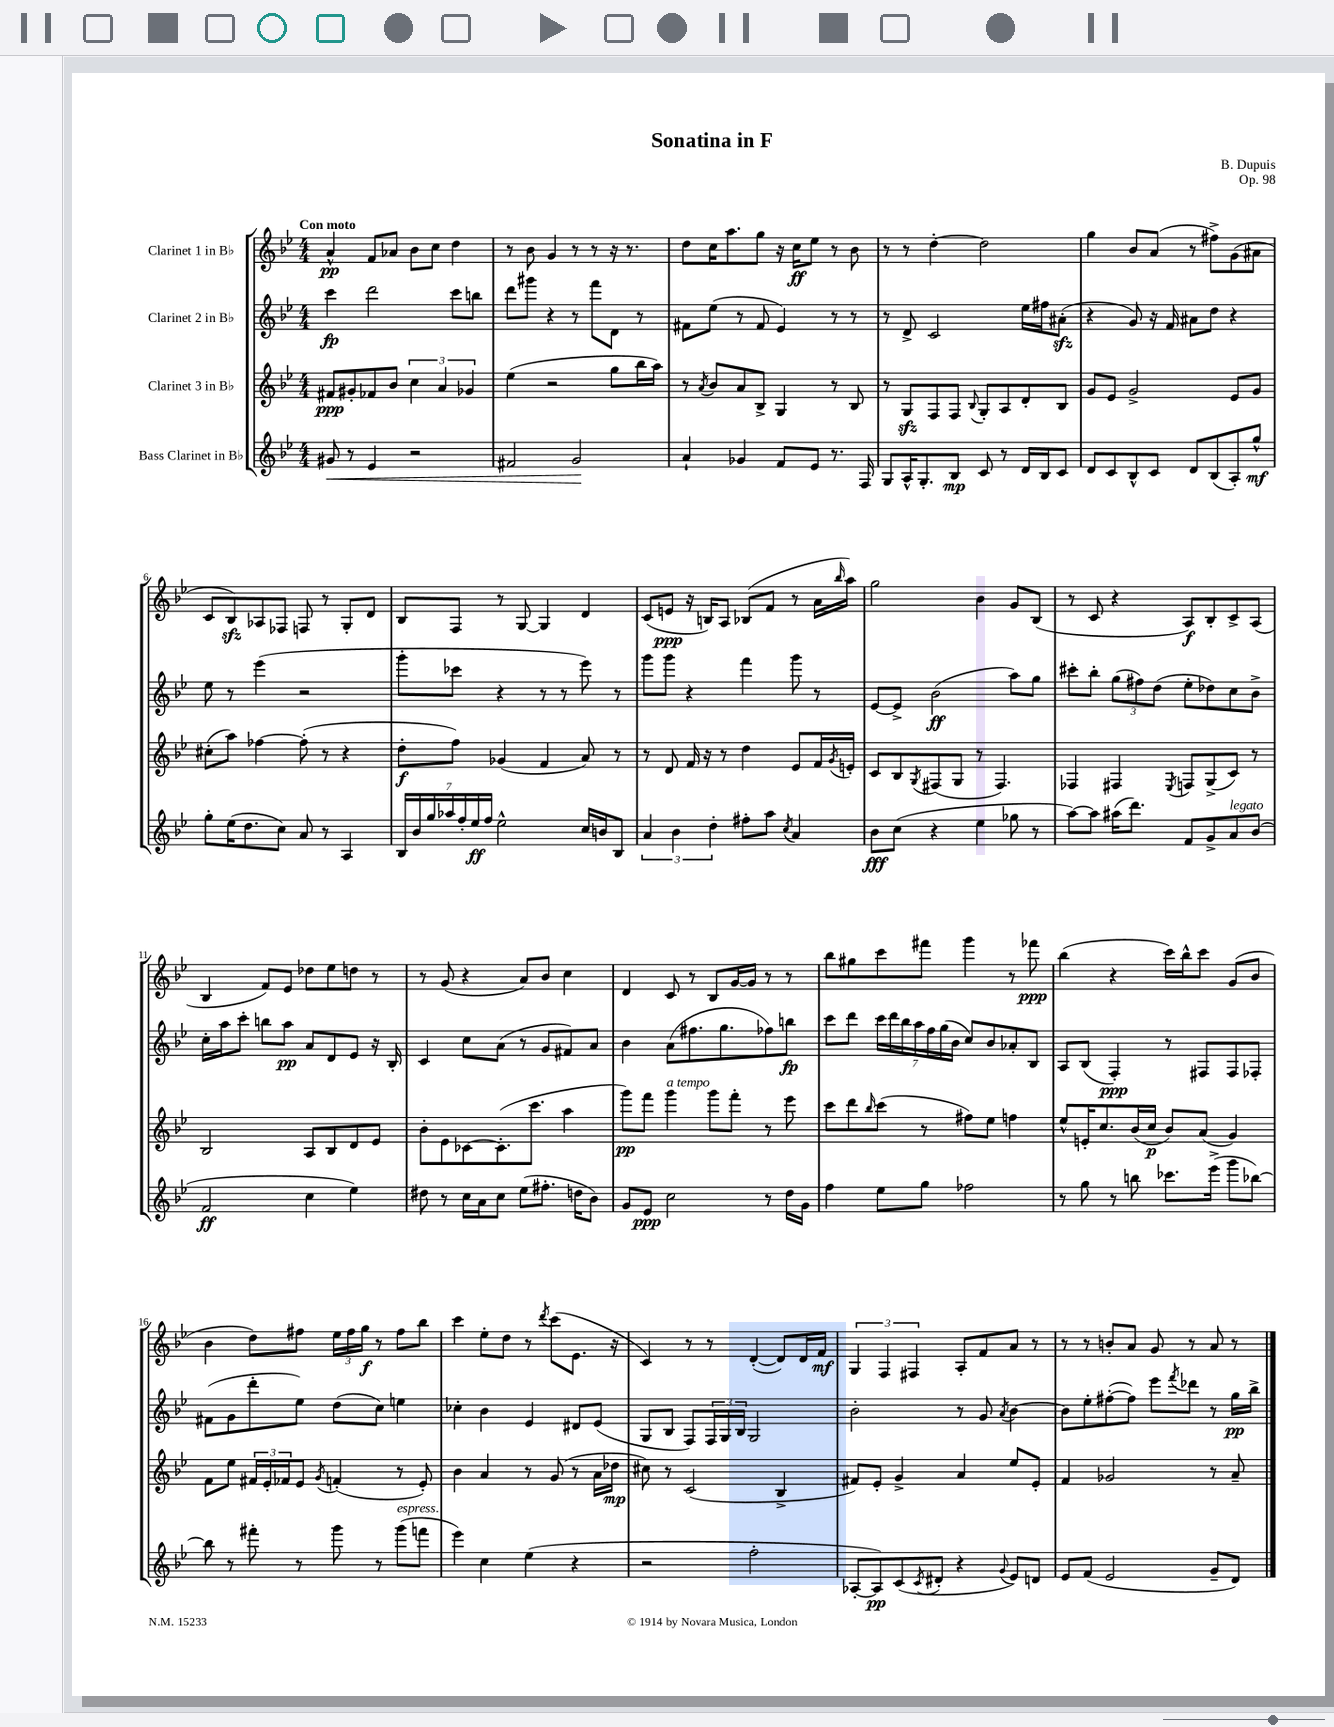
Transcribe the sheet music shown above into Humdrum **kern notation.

**kern	**dynam	**kern	**dynam	**kern	**dynam	**kern	**dynam
*part4	*part4	*part3	*part3	*part2	*part2	*part1	*part1
*staff4	*staff4	*staff3	*staff3	*staff2	*staff2	*staff1	*staff1
*I"Bass Clarinet in B♭	*	*I"Clarinet 3 in B♭	*	*I"Clarinet 2 in B♭	*	*I"Clarinet 1 in B♭	*
*clefG2	*	*clefG2	*	*clefG2	*	*clefG2	*
*k[b-e-]	*	*k[b-e-]	*	*k[b-e-]	*	*k[b-e-]	*
*M4/4	*	*M4/4	*	*M4/4	*	*M4/4	*
=1	=1	=1	=1	=1	=1	=1	=1
!	!	!	!	!	!	!LO:TX:a:B:t=Con moto	!
!	!LO:HP:b	!	!	!	!	!	!
8g#X/	<	8f#X/L	ppp	4ccc\	fp	4a^^/	pp
8r	.	8g#X'/	.	.	.	.	.
4e-/	.	8f-X/	.	2ddd\	.	8f/L	.
.	.	8b-/J	.	.	.	8a-X/J	.
2r	.	6cc\	.	.	.	8b-\L	.
.	.	.	.	.	.	8cc\J	.
.	.	6a/	.	.	.	.	.
.	.	.	.	8ccc\L	.	4dd\	.
.	.	6g-X/	.	.	.	.	.
.	.	.	.	8bbn\J	.	.	.
=2	=2	=2	=2	=2	=2	=2	=2
2f#X/	.	(4ee-\	.	8ddd\L	.	8r	.
.	.	.	.	8ggg#X\J	.	8b-\	.
.	.	2r	.	4r	.	4g/	.
2g/	.	.	.	8r	.	8r	.
.	.	.	.	8fff\L	.	8r	.
.	.	8gg\L	.	8d\J	.	16r	.
.	.	.	.	.	.	8.r	.
.	.	16bb-\L	.	8r	.	.	.
.	.	16aa\JJ)	.	.	.	.	.
.	[	.	.	.	.	.	.
=3	=3	=3	=3	=3	=3	=3	=3
4a`/	.	8r	.	8f#X\L	.	8dd\L	.
.	.	8qa/	.	.	.	.	.
.	.	8b-/L	.	(8ee-\J	.	16cc\K	.
.	.	.	.	.	.	8.aa\	.
4g-X/	.	8a/	.	8r	.	.	.
.	.	8B-^/J	.	8f#/	.	8gg\J	.
8f/L	.	4G/	.	4e-/)	.	16r	.
.	.	.	.	.	.	16cc\KL	ff
8e-/J	.	.	.	.	.	8ee-\J	.
8.r	.	8r	.	8r	.	8r	.
.	.	8B-/	.	8r	.	8b-\	.
16F/	.	.	.	.	.	.	.
=4	=4	=4	=4	=4	=4	=4	=4
8G/L	.	8r	.	8r	.	8r	.
16A^^/K	.	8Gzz/L	.	8d^/	.	8r	.
8.G'/	.	.	.	.	.	.	.
.	.	8F/	.	2c/	.	[4dd'\	.
8B-/J	mp	8F/J	.	.	.	.	.
.	.	8qqB-/	.	.	.	.	.
8c/	.	8G'/L	.	.	.	2dd\]	.
8r	.	8A/	.	.	.	.	.
16d/LL	.	8d'/	.	16ee-\LL	.	.	.
16B-/J	.	.	.	16ff#X\J	.	.	.
8c/J	.	8B-/J	.	(8a#Xzz'\J	.	.	.
=5	=5	=5	=5	=5	=5	=5	=5
8d/L	.	8g/L	.	4r	.	4gg\	.
8c/	.	8e-/J	.	.	.	.	.
8B-^^/	.	2g^/	.	8g/)	.	8b-/L	.
8c/J	.	.	.	16r	.	(8a/J	.
.	.	.	.	16f/	.	.	.
8d/L	.	.	.	8a#X\L	.	8r	.
(8B-/	.	.	.	8dd\J	.	8ff#X^\L)	.
8A'/)	.	8e-/L	.	4r	.	(8g\	.
8gg^^/J	mf	8g/J	.	.	.	8a#X\J	.
!!LO:LB:g=z
=6	=6	=6	=6	=6	=6	=6	=6
8gg'\L	.	(8cc#X'\L	.	8ee-\	.	8c/L	.
(16ee-\K	.	8aa\J)	.	8r	.	8B-zz/)	.
8.dd\	.	.	.	.	.	.	.
.	.	[4ff-X\	.	(4eee-\	.	8A-X/	.
8cc\J)	.	.	.	.	.	8F-X/J	.
8a/	.	(8ff-'\]	.	2r	.	8Fn/	.
8r	.	8r	.	.	.	8r	.
4A/	.	4r	.	.	.	8G'/L	.
.	.	.	.	.	.	8d/J	.
=7	=7	=7	=7	=7	=7	=7	=7
28B-/LL	.	8dd'\L	f	8ggg'\L	.	8B-/L	.
28b-/	.	.	.	.	.	.	.
28gg/	.	.	.	.	.	.	.
28aa-X/	.	.	.	.	.	.	.
.	.	8ff\J)	.	8ccc-X\J	.	8F/J	.
28ff'/	.	.	.	.	.	.	.
28ee-/	ff	.	.	.	.	.	.
28ff/JJ	.	.	.	.	.	.	.
2ee-^^\	.	(4g-X/	.	4r	.	8r	.
.	.	.	.	.	.	[8G/	.
.	.	4f/	.	8r	.	4G/]	.
.	.	.	.	8r	.	.	.
16cc/LL	.	8a/)	.	8eee-\)	.	4d/	.
16bn/J	.	.	.	.	.	.	.
8B-/J	.	8r	.	8r	.	.	.
=8	=8	=8	=8	=8	=8	=8	=8
6a/	.	8r	.	8ggg\L	.	(8c/L	.
.	.	8d/	.	8ggg\J	.	8en/J	ppp
6b-\	.	.	.	.	.	.	.
.	.	16f/	.	4r	.	16r	.
.	.	16r	.	.	.	16Bn/KL)	.
6dd'\	.	.	.	.	.	.	.
.	.	8r	.	.	.	8A/J	.
8ff#X'\L	.	4dd\	.	4fff\	.	(8B-X/L	.
8aa\J	.	.	.	.	.	8f/J	.
8qcc/	.	.	.	.	.	.	.
4a/	.	8e-/L	.	8ggg\	.	8r	.
.	.	16f/L	.	8r	.	16a\LL	.
.	.	8qg/	.	.	.	16qqbb-/	.
.	.	16en'/JJ	.	.	.	16aa\JJ)	.
=9	=9	=9	=9	=9	=9	=9	=9
8b-\L	fff	8c/L	.	[8e-/L	.	2gg\	.
(8cc\J	.	8B-/	.	8e-^/J]	.	.	.
.	.	8qG/	.	.	.	.	.
4r	.	(8F#X/	.	(2b-\	ff	.	.
.	.	8G/J	.	.	.	.	.
4ee-\	.	8r	.	.	.	4b-\	.
.	.	4.F#/)	.	.	.	.	.
8gg-X\	.	.	.	8aa\L)	.	8g/L	.
8r	.	.	.	8gg\J	.	(8B-/J	.
=10	=10	=10	=10	=10	=10	=10	=10
[8aa\L)	.	4F-X/	.	8ccc#X'\L	.	8r	.
8aa\J]	.	.	.	8bb-'\J	.	8c/	.
(16aa#X\KL	.	4F#X/	.	(12gg\L	.	4r	.
8.ddd\J)	.	.	.	.	.	.	.
.	.	.	.	12ff#X\)	.	.	.
.	.	.	.	(12dd\J	.	.	.
.	.	8qE-/	.	.	.	.	.
8f/L	.	8Fn/L	.	8ee-'\L	.	8A/L)	f
8g^/	.	(8G^/	.	8dd-X\)	.	8B-'/	.
!LO:TX:a:i:t=legato	!	!	!	!	!	!	!
8a/	.	8c/J)	.	8cc\	.	8c^/	.
(8b-/J	.	8r	.	8b-^\J	.	(8A/J	.
!!LO:LB:g=z
=11	=11	=11	=11	=11	=11	=11	=11
2f/	ff	2B-/	.	16cc'\LL	.	4B-/	.
.	.	.	.	16aa\J	.	.	.
.	.	.	.	8ccc'\J	.	.	.
.	.	.	.	8bbn\L	.	8f/L)	.
.	.	.	.	8aa\J	pp	8e-/J	.
4cc\	.	8A/L	.	8a/L	.	8dd-X\L	.
.	.	8B-/	.	8d/	.	8ee-\	.
4ee-\)	.	8d/	.	8e-/J	.	8ddn\J	.
.	.	8e-/J	.	16r	.	8r	.
.	.	.	.	16B-'/	.	.	.
=12	=12	=12	=12	=12	=12	=12	=12
8dd#X\	.	8b-'\L	.	4c/	.	8r	.
8r	.	8e-\	.	.	.	(8g/	.
16cc\LL	.	[8c-X\	.	8cc\L	.	4r	.
16a\J	.	.	.	.	.	.	.
8cc\J	.	(8.c-'\]	.	(8a\J	.	.	.
(8ee-\L	.	.	.	8r	.	8a/L)	.
.	.	8.ccc\J	.	.	.	.	.
8.ff#X'\J	.	.	.	8g/L	.	8b-/J	.
.	.	4aa\	.	8f#X/)	.	4cc\	.
16ddn\KL	.	.	.	.	.	.	.
8b-\J)	.	.	.	8a/J	.	.	.
=13	=13	=13	=13	=13	=13	=13	=13
8g/L	.	8ggg\L)	pp	4b-\	.	4d/	.
8e-/J	ppp	8fff\J	.	.	.	.	.
!	!	!LO:TX:a:i:t=a tempo	!	!	!	!	!
2cc\	.	4ggg\	.	(8a\L	.	8c/	.
.	.	.	.	8.ff#X\	.	8r	.
.	.	8ggg\L	.	.	.	8B-/L	.
.	.	.	.	8.gg\	.	.	.
.	.	8fff'\J	.	.	.	[16g/L	.
.	.	.	.	.	.	16g/JJ]	.
8r	.	8r	.	8ff-X\)	.	8r	.
16dd\LL	.	8eee-\	.	8bbn\J	fp	8r	.
16g\JJ	.	.	.	.	.	.	.
=14	=14	=14	=14	=14	=14	=14	=14
4ff\	.	8ccc\L	.	8ccc\L	.	8bb-\L	.
.	.	8ddd\	.	8ddd\J	.	8gg#X\	.
.	.	16qqbb-/	.	.	.	.	.
8ee-\L	.	(8ccc\J	.	28ccc\LL	.	8ccc\	.
.	.	.	.	28ddd\	.	.	.
.	.	.	.	28bb-\	.	.	.
.	.	.	.	28aa\	.	.	.
8gg\J	.	8r	.	.	.	8fff#X\J	.
.	.	.	.	28ff\	.	.	.
.	.	.	.	(28gg\	.	.	.
.	.	.	.	28b-\JJ	.	.	.
2ff-X\	.	8ff#X\L)	.	8cc/L)	.	4ggg\	.
.	.	8ee-\J	.	8b-/	.	.	.
.	.	4ffn\	.	8a-X'/	.	8r	.
.	.	.	.	8B-/J	.	8fff-X\	ppp
=15	=15	=15	=15	=15	=15	=15	=15
8r	.	8ee-^^/L	.	8A/L	.	(4bb-\	.
8gg\	.	16en'/K	.	(8B-/J	.	.	.
.	.	8.cc/	.	.	.	.	.
8r	.	.	.	4F'/)	ppp	4r	.
8bbn\	.	(16b-/L	.	.	.	.	.
.	.	16cc/JJ	p	.	.	.	.
8.ccc-X\L	.	8b-/L)	.	8r	.	16ccc\LL)	.
.	.	.	.	.	.	16bb-^^\J	.
.	.	(8a/J	.	8F#X/L	.	8ccc\J	.
(16eee-^\Jk	.	.	.	.	.	.	.
8ggg\L	.	4g/)	.	8F#/	.	(8g/L	.
[8bb-X\J)	.	.	.	8F-X'/J	.	8b-/J	.
!!LO:LB:g=z
=16	=16	=16	=16	=16	=16	=16	=16
8bb-\]	.	8f\L	.	(8f#X\L	.	4b-\	.
8r	.	8ee-\J	.	8g\	.	.	.
8fff#X'\	.	24f#X/LL	.	8ddd'\	.	8dd\L)	.
.	.	24e-'/	.	.	.	.	.
.	.	24f-X/J	.	.	.	.	.
8r	.	8e-/J	.	8ee-\J)	.	8ff#X\J	.
.	.	8qg/	.	.	.	.	.
8ggg\	.	(4fn'/	.	(8dd\L	.	24ee-\LL	.
.	.	.	.	.	.	24ff#\	.
.	.	.	.	.	.	24gg\JJ	f
8r	.	.	.	8cc\J)	.	8r	.
!LO:TX:a:i:t=espress.	!	!	!	!	!	!	!
(8ggg\L	.	8r	.	4een\	.	8ff#\L	.
8fffn\J	.	8e-'/)	.	.	.	8bb-\J	.
=17	=17	=17	=17	=17	=17	=17	=17
4eee-\)	.	4b-\	.	4cc-X'\	.	4ccc\	.
4cc\	.	4a/	.	4b-\	.	8ee-'\L	.
.	.	.	.	.	.	8dd\J	.
(4ee-\	.	8r	.	4e-/	.	8r	.
.	.	.	.	.	.	8qddd/	.
.	.	(8g/	.	.	.	(8ccc\L	.
4r	.	8r	.	8d#X/L	.	8.e-\J	.
.	.	16a\LL	.	(8e-/J	.	.	.
.	.	16dd-X\JJ	mp	.	.	16r	.
=18	=18	=18	=18	=18	=18	=18	=18
2r	.	8cc#X\)	.	8G/L	.	4c/)	.
.	.	8r	.	8B-/J	.	.	.
.	.	(2c/	.	8F/L)	.	8r	.
.	.	.	.	24F/L	.	8r	.
.	.	.	.	24G/	.	.	.
.	.	.	.	24B-/JJ	.	.	.
2ff'\	.	.	.	2G/	.	([4d'/	.
.	.	4B-^/	.	.	.	8d/L])	.
.	.	.	.	.	.	16d/L	.
.	.	.	.	.	.	16f/JJ	mf
=19	=19	=19	=19	=19	=19	=19	=19
[8A-X'/L	.	8f#X/L)	.	2b-'\	.	6G/	.
8A-/])	pp	8e-'/J	.	.	.	.	.
.	.	.	.	.	.	6F/	.
(8c/	.	4g^/	.	.	.	.	.
.	.	.	.	.	.	6F#X/	.
8qc/	.	.	.	.	.	.	.
8d#X'/J	.	.	.	.	.	.	.
4r	.	4a/	.	8r	.	8A'/L	.
.	.	.	.	8g/	.	8f/	.
8qqg/	.	.	.	8qa/	.	.	.
8e-/L)	.	8ee-/L	.	[4b-\	.	8a/J	.
8dn/J	.	8e-'/J	.	.	.	8r	.
=20	=20	=20	=20	=20	=20	=20	=20
8e-/L	.	4f/	.	8b-\L]	.	8r	.
(8f/J	.	.	.	8ee-'\	.	8r	.
2e-/	.	2g-X/	.	([8ff#X'\	.	8bn'/L	.
.	.	.	.	8ff#\J])	.	8a/J	.
.	.	.	.	8eee-\L	.	8g/	.
.	.	.	.	8qfff/	.	.	.
.	.	.	.	8ddd-X\J	.	8r	.
8g~/L	.	8r	.	8r	.	8a/	.
8d/J)	.	8a~/	.	16gg\LL	pp	8r	.
.	.	.	.	16bb-^\JJ	.	.	.
==	==	==	==	==	==	==	==
*-	*-	*-	*-	*-	*-	*-	*-
